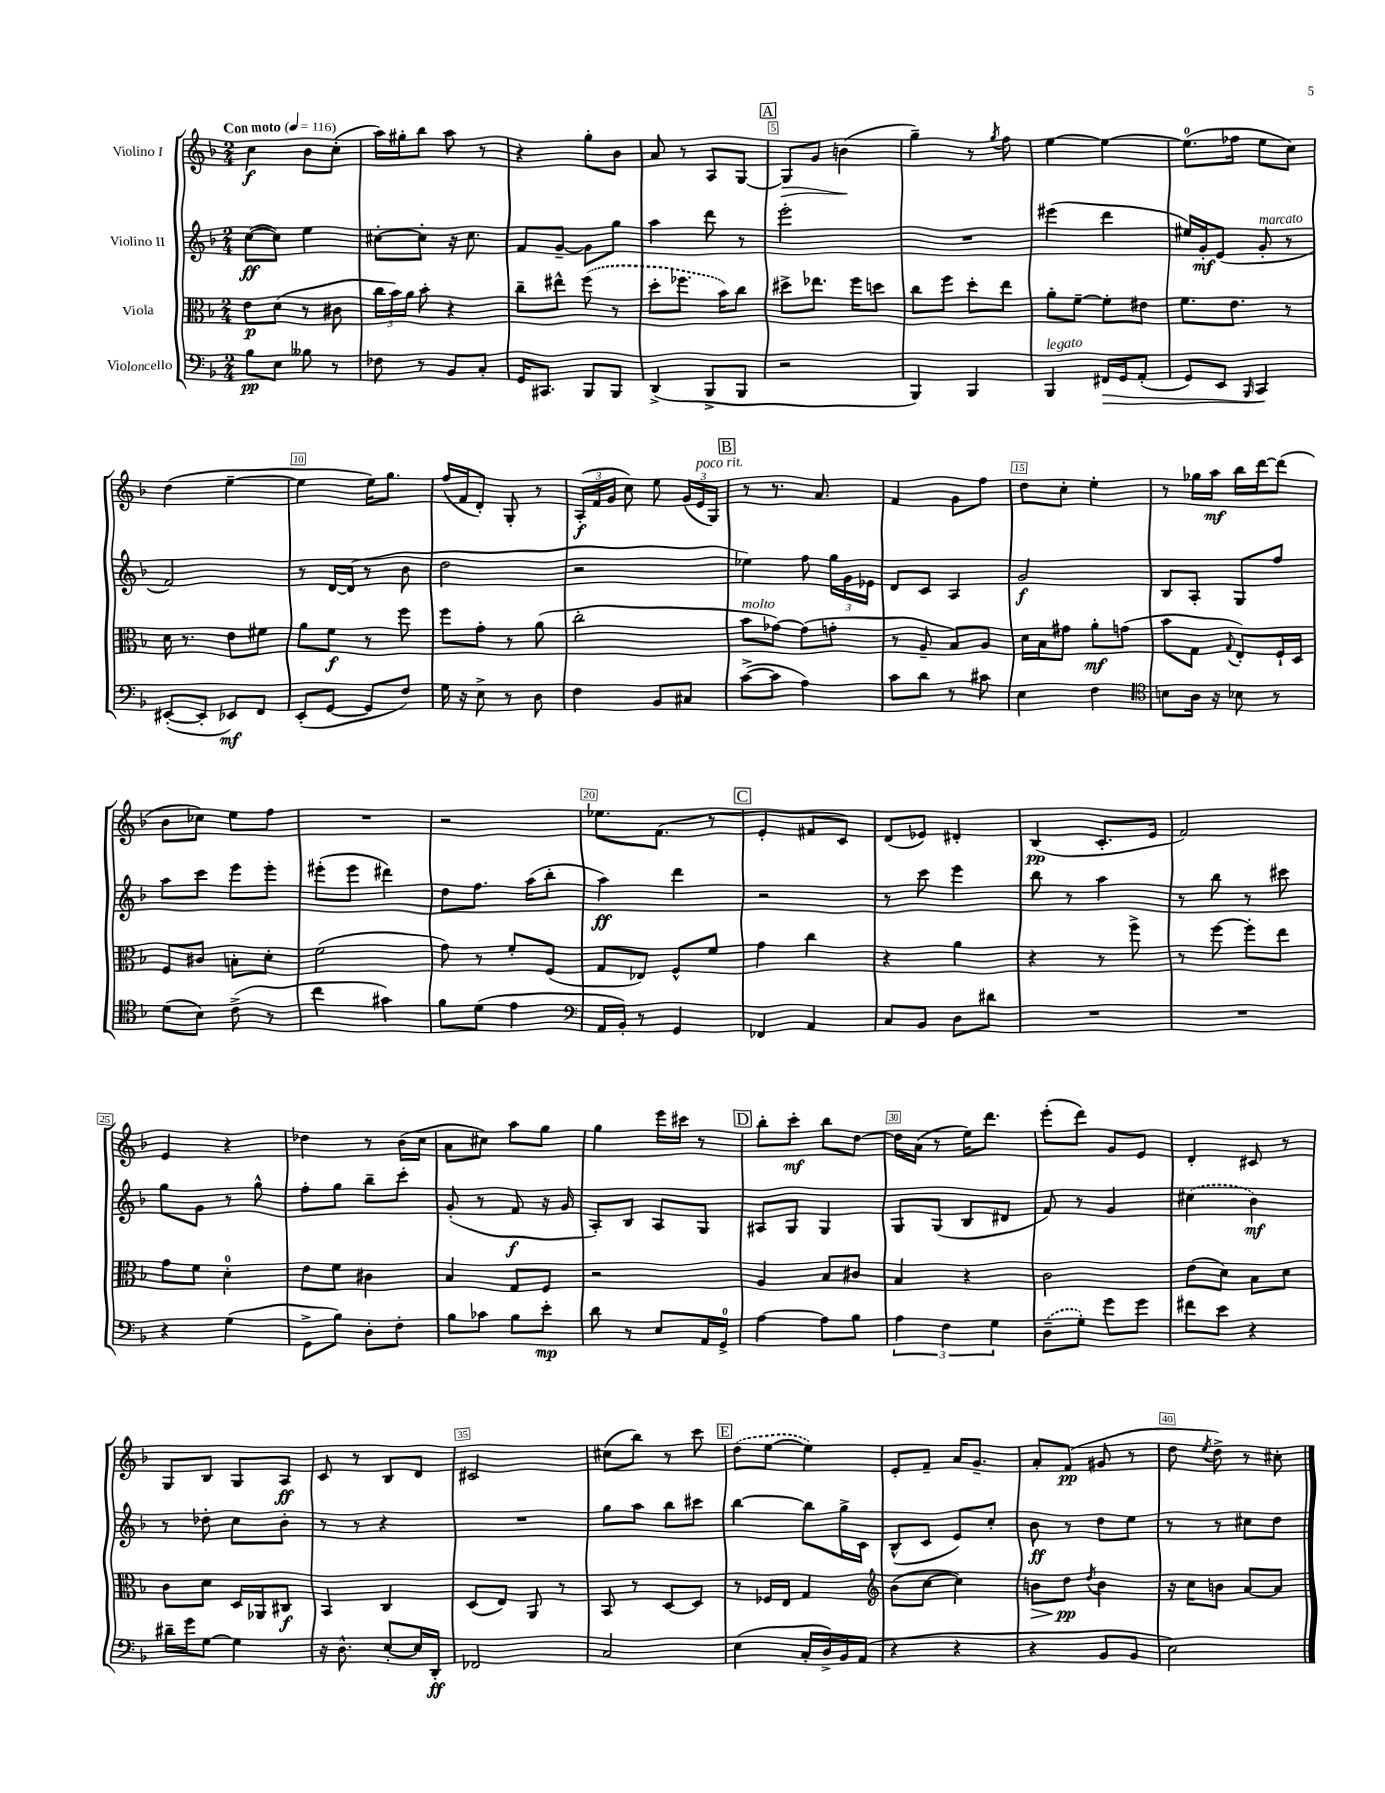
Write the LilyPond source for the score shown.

<<
\new StaffGroup <<
\new Staff = "s0" \with { instrumentName = "Violino I" } {
    \clef treble \key f \major \numericTimeSignature \time 2/4 \tempo "Con moto" 4 = 116
    \autoBeamOff c''4\f bes'8[ c''8]-.( |
    a''16[) gis''16-. bes''8] a''8 r8 |
    r4 g''8[-. bes'8] |
    a'8 r8 a8[ g8]~ |
    \mark \markup { \box "A" } g8[\> g'8] b'4\!( |
    g''4--) r8 \acciaccatura { g''8 } f''8 |
    e''4~ e''4~ |
    e''8.[-0( fes''16] e''8[ c''8]) |
    d''4( e''4~-- |
    e''4 e''16[) g''8.] |
    f''16[( f'16 d'8]-.) g8-. r8 |
    \tuplet 3/2 { a16[-.\f( f'16 g'16] } c''8) e''8 \tuplet 3/2 { g'16[( e'16^\markup { \italic "poco rit." } g16]) } |
    \mark \markup { \box "B" } r8 r8. a'8. |
    f'4 g'8[ f''8] |
    d''8[ c''8]-. e''4-. |
    r8 ges''16[ a''16]\mf bes''16[ d'''16~ d'''8]( |
    bes'8[ ces''8]) e''8[ f''8] |
    R2 |
    r2 |
    ees''8.[ f'8.]( r8 |
    \mark \markup { \box "C" } e'4-. fis'8[ c'8]) |
    d'8[( ees'8]) dis'4-. |
    bes4\pp( c'8.[-. e'16] |
    f'2) |
    e'4 r4 |
    des''4 r8 bes'16[( c''16] |
    a'8[ cis''8]) a''8[ g''8] |
    g''4 e'''16[ cis'''16] r8 |
    \mark \markup { \box "D" } bes''8[-. c'''8]-.\mf bes''8[ d''8]~ |
    d''16[ a'16]( r8 e''16[) d'''8.] |
    e'''8[-.( d'''8]) g'8[ e'8] |
    d'4-. cis'8 r8 |
    g8[ bes8] g8[ a8]\ff |
    c'8 r8 bes8[ d'8] |
    cis'2 |
    cis''8[( bes''8]) r8 c'''8 |
    \mark \markup { \box "E" } \once \slurDashed d''8[( e''8]~ e''4) |
    e'8[-. f'8]-- a'16[ g'8.]-- |
    a'8[-. f'8]\pp( gis'8 r8 |
    d''8 \acciaccatura { e''8 } d''8->) r8 cis''8-. \bar "|." |
}
\new Staff = "s1" \with { instrumentName = "Violino II" } {
    \clef treble \key f \major \numericTimeSignature \time 2/4
    \autoBeamOff c''8[~\ff( c''8]) e''4 |
    cis''8[~-. cis''8]-. r16 cis''8. |
    f'8[ g'8]~-- g'8[ g''8] |
    a''4 d'''8 r8 |
    \mark \markup { \box "A" } e'''2-. |
    R2 |
    eis'''4( d'''4 |
    eis''16[) g'16-.\mf e'8]( g'8-.^\markup { \italic "marcato" } r8 |
    f'2) |
    r8 d'16[~ d'16]( r8 bes'8 |
    d''2 |
    r2 |
    \mark \markup { \box "B" } ees''4) f''8 \tuplet 3/2 { g''16[ g'16 ees'16] } |
    d'8[ c'8] a4 |
    g'2\f |
    bes8[ a8]-. g8[ f''8] |
    a''8[ c'''8] e'''8[ e'''8]-. |
    eis'''8[-.( eis'''8] dis'''4) |
    d''8[ f''8.] a''16[( bes''8]-. |
    a''4\ff) d'''4 |
    \mark \markup { \box "C" } r2 |
    r8 c'''8 e'''4 |
    bes''8 r8 a''4 |
    r8 bes''8 r8 cis'''8 |
    g''8[ g'8] r8 g''8-^ |
    f''8[-. g''8] bes''8[-- c'''8]-. |
    g'8-.( r8 f'8\f r16 g'16 |
    a8[-.) bes8] a8[ g8] |
    \mark \markup { \box "D" } ais8[ g8] g4 |
    g8[ g8]( bes8[ dis'8] |
    f'8) r8 g'4 |
    \once \slurDashed cis''4( bes'4\mf) |
    r8 des''8-. c''8[ bes'8]-. |
    r8 r8 r4 |
    R2 |
    g''8[ a''8] bes''8[ cis'''8] |
    \mark \markup { \box "E" } bes''4~ bes''8[ g''16-> c'16] |
    bes8[-^( c'8] e'8[) c''8]-. |
    bes'8\ff r8 d''8[ e''8] |
    r8 r8 cis''8[ d''8] \bar "|." |
}
\new Staff = "s2" \with { instrumentName = "Viola" } {
    \clef alto \key f \major \numericTimeSignature \time 2/4
    \autoBeamOff e'8[\p d'8]( r8 cis'8 |
    \tuplet 3/2 { c''16[ bes'16) a'16] } bes'8-. r4 |
    c''8[-- eis''8]-^ \once \slurDashed f''8( r8 |
    d''8[-. fes''8.] bes'16[) c''8] |
    \mark \markup { \box "A" } dis''8[-> ees''8.] f''16[ d''8] |
    c''8[ f''8] d''8[-. e''8] |
    a'8[-. f'8]~-- f'8[-. eis'8] |
    f'8.[ e'8.] r8 |
    d'16 r8. e'8[ fis'8] |
    a'8[ f'8]\f r8 f''8 |
    f''8[ g'8]-. r8 a'8( |
    c''2-. |
    \mark \markup { \box "B" } bes'8[^\markup { \italic "molto" } ges'8]~) ges'8[( g'8]-. |
    r8 a8-- bes8[) a8] |
    d'16[ bes16 gis'8] a'8[-.\mf g'8]( |
    bes'8[ g8] \appoggiatura { g8 } e8[-.) f16-! d16] |
    f8[ cis'8] b8[-. d'8]-. |
    f'2( |
    g'8) r8 f'8[-. f8]( |
    g8[ ees8]) f8[-^ f'8] |
    \mark \markup { \box "C" } g'4 c''4 |
    r4 a'4 |
    r4 r8 f''8-> |
    r8 f''8~ f''8[-. e''8] |
    g'8[ f'8] d'4-0-. |
    e'8[ f'8] cis'4 |
    bes4 g8[ f8] |
    r2 |
    \mark \markup { \box "D" } a4 bes8[ cis'8] |
    bes4 r4 |
    c'2 |
    e'8[( d'8]) bes8[ d'8] |
    c'8[ d'8] d16[ aes,16 cis8]\f |
    bes,4 c4 |
    d8[( e8]) a,8 r8 |
    bes,8 r8 d8[~ d8] |
    \mark \markup { \box "E" } r8 fes16[ e16] g4 |
    \clef treble bes'8[( c''8]~ c''4) |
    b'8[\> d''8]\pp\! \acciaccatura { d''8 } b'4 |
    r16 c''16[ b'8] a'8[~ a'8] \bar "|." |
}
\new Staff = "s3" \with { instrumentName = "Violoncello" } {
    \clef bass \key f \major \numericTimeSignature \time 2/4
    \autoBeamOff bes8[\pp e8] beses8 r8 |
    fes8 r8 bes,8[ c8]-. |
    g,16[ cis,8.] bes,,8[ bes,,8] |
    d,4->( bes,,8[-> bes,,8] |
    \mark \markup { \box "A" } r2 |
    bes,,4) bes,,4 |
    bes,,4^\markup { \italic "legato" } fis,16[\> g,16 a,8]-.( |
    g,8[) e,8] \grace { bes,,16 } c,4\! |
    eis,8[~-.( eis,8]-. ees,8[\mf) f,8] |
    e,8[-.( g,8]~ g,8[ f8]) |
    g16 r16 e8-> r8 d8 |
    f4 bes,8[ cis8] |
    \mark \markup { \box "B" } c'8[~->( c'8] a4) |
    c'8[ d'8] r8 cis'8 |
    e4 f4 |
    \clef tenor b8[ a16] r16 bes8 r8 |
    d'8[( bes8]) c'8->( r8 |
    c''4 gis'4) |
    f'8[ d'8]( e'4 |
    \clef bass a,16[ bes,16]-.) r8 g,4 |
    \mark \markup { \box "C" } fes,4 a,4 |
    c8[ bes,8] d8[ dis'8] |
    R2 |
    R2 |
    r4 g4( |
    g,8[-> bes8]) d8[-. f8]-. |
    bes8[ ces'8] bes8[ e'8]-.\mp |
    d'8 r8 e8[ a,16 g,16]-0-> |
    \mark \markup { \box "D" } a4~ a8[ bes8] |
    \tuplet 3/2 { a4 f4 g4 } |
    \once \slurDashed d8[--( g8]-.) g'8[ g'8] |
    fis'8[ e'8] r4 |
    dis'16[-- g'16 g8]~ g4 |
    r16 d8.-^ e8[~-. e16 d,16]-.\ff |
    fes,2 |
    c2 |
    \mark \markup { \box "E" } e4( c16[-. d16->) bes,16 a,16]( |
    r4 r4 |
    r4 bes,8[ bes,8] |
    e2) \bar "|." |
}
>>
>>
\layout { \context { \Score \override BarNumber.break-visibility = ##(#f #t #t) barNumberVisibility = #(every-nth-bar-number-visible 5) \override BarNumber.stencil = #(make-stencil-boxer 0.1 0.3 ly:text-interface::print) } }
